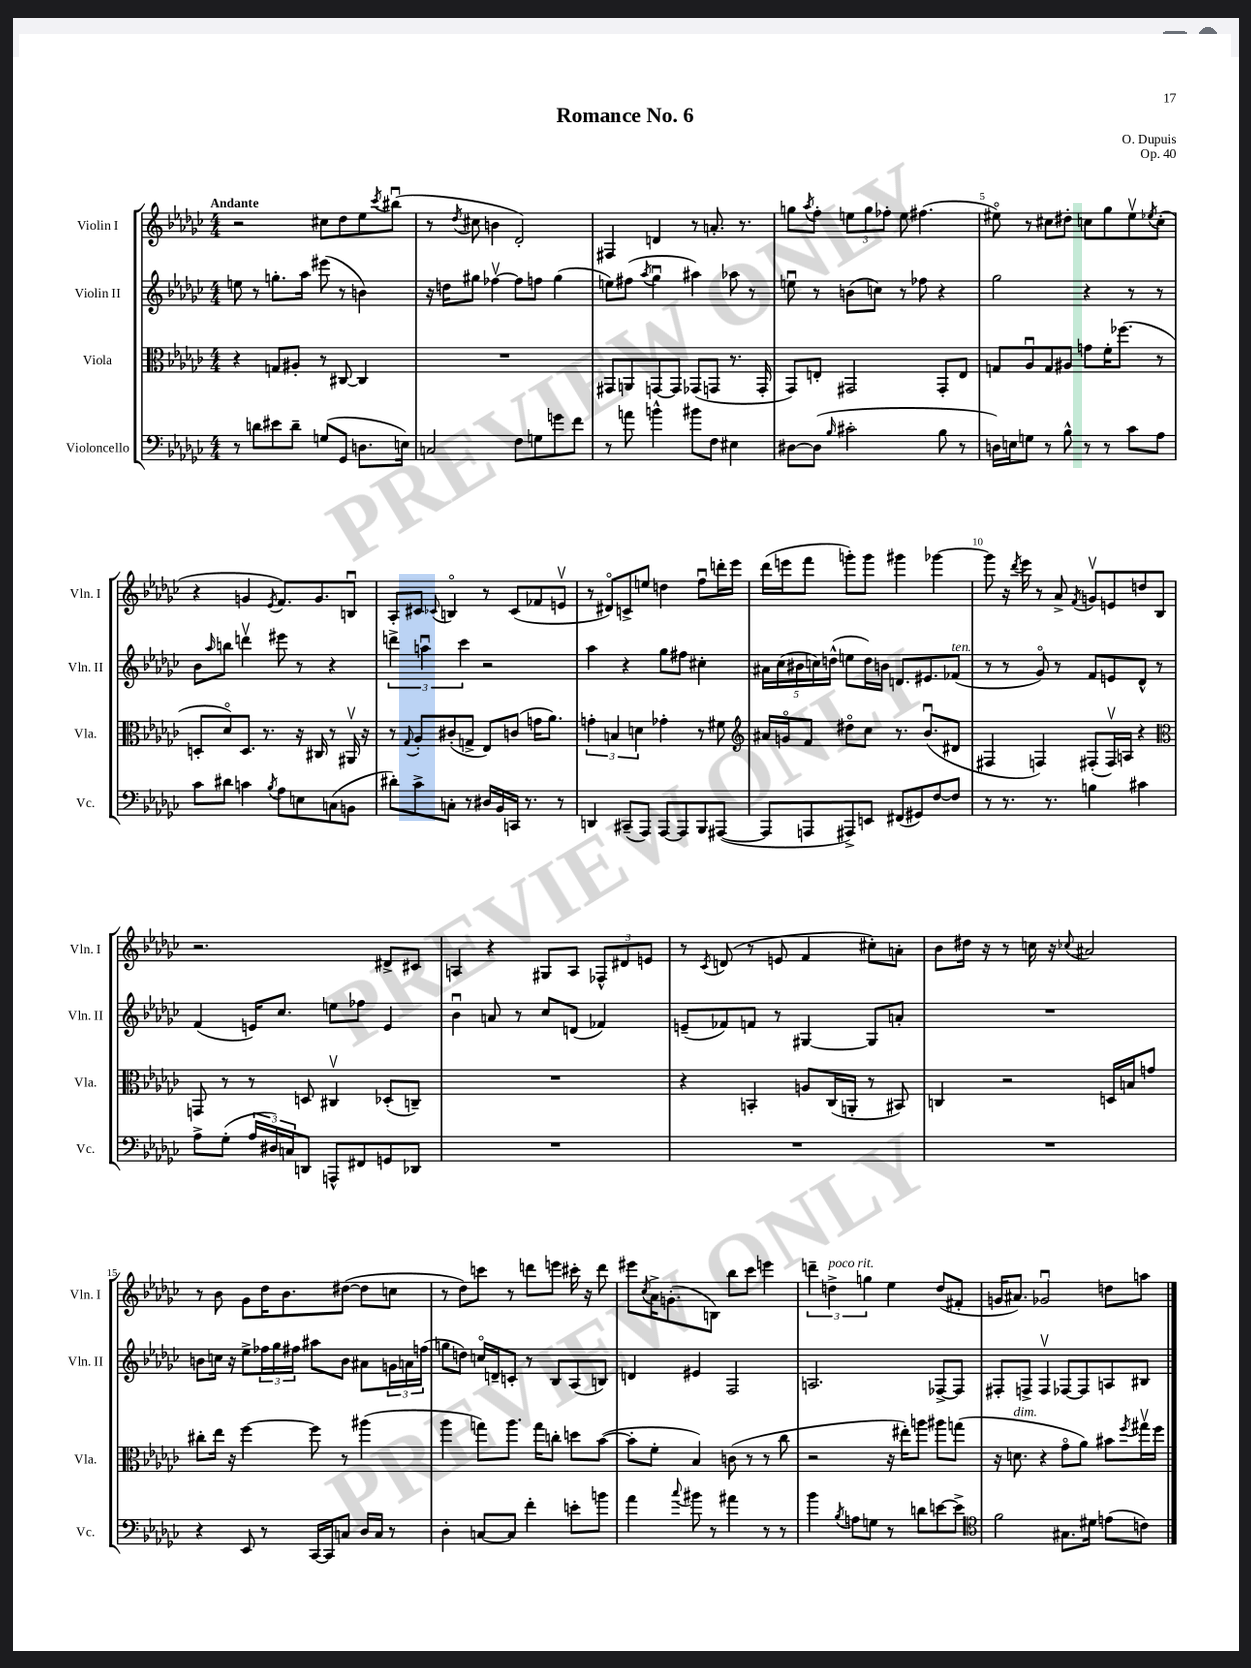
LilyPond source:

\header { title = "Romance No. 6" composer = "O. Dupuis" opus = "Op. 40" }
<<
\new StaffGroup <<
\new Staff = "s0" \with { instrumentName = "Violin I" shortInstrumentName = "Vln. I" } {
    \clef treble \key ges \major \numericTimeSignature \time 4/4 \tempo "Andante"
    r2 cis''8 des''8 ees''8 \acciaccatura { ces'''8 } bis''8\downbow( |
    r8 \acciaccatura { des''8 } cis''8 b'4 des'2-.) |
    fis4 d'4 r8 a'8.-. r8. |
    g''8 \acciaccatura { aes''8 } f''8-. \tuplet 3/2 { e''8 g''8 fes''8-. } e''8 fis''4.( |
    eis''8\flageolet) r8 cis''8 dis''8-. c''8 ges''8 eis''8\upbow \acciaccatura { ees''8 } c''8-.( |
    r4 g'4 \acciaccatura { ees'8 } f'8.) g'8. b8\downbow |
    aes8-. cis'8 \appoggiatura { ces'8 } b4\flageolet r8 ces'8( fes'8 e'8\upbow |
    r8 dis'8\flageolet) c'8-> e''8 d''4 f''8\downbow d'''16-. ees'''16 |
    des'''16( e'''16 f'''8 g'''8-.) g'''8 gis'''4 ges'''4~ |
    ges'''8 r16 \acciaccatura { des'''8 } ees'''16 r8 aes'8-> \acciaccatura { f'8 } g'8\upbow e'8 d''8 bes8 |
    r2. dis'8-> cis'8 |
    a4 r4 gis8 a8 \tuplet 3/2 { fes8-^ dis'8 e'8 } |
    r8 \acciaccatura { ces'8 } d'8( r8 e'8 f'4 cis''8-.) a'8-. |
    bes'8 dis''16 r16 r8 c''16 r16 \appoggiatura { ces''8 } ais'2 |
    r8 bes'8 ges'8 des''16 bes'8. dis''8~( dis''8 c''8 |
    r8 des''8) c'''8 r8 d'''8 e'''8 cis'''16-. r16 d'''8 |
    eis'''8 \acciaccatura { ces''8 } aes'16-> g'8.-.( b8) bes''8 ces'''8 e'''4 |
    \tuplet 3/2 { d'''4-- d''4->^\markup { \italic "poco rit." } g''4 } ees''4 d''8( fis'8-. |
    g'16 ais'8.) ges'2\downbow d''8 a''8 \bar "|." |
}
\new Staff = "s1" \with { instrumentName = "Violin II" shortInstrumentName = "Vln. II" } {
    \clef treble \key ges \major \numericTimeSignature \time 4/4
    e''8 r8 g''8.-. aes''16 eis'''8( r8 b'4) |
    r16 d''16 gis''8 fes''4~\upbow fes''8 f''8 gis''4( |
    e''8) fis''8( \acciaccatura { aes''8 } ges''4\downbow ais''4) aes''8 r8 |
    e''8\downbow r8 b'8( c''8) r8 fes''8 r4 |
    ges''2 r4 r8 r8 |
    bes'8 \grace { aes''16 } b''8 d'''4\upbow eis'''8 r8 r4 |
    \tuplet 3/2 { d'''4-> a''4\downbow ces'''4 } r2 |
    aes''4 r4 ges''8 fis''8 cis''4-. |
    \tuplet 5/4 { ais'16 ces''16( bis'16 c''16) d''16-^( } e''8 d''16) b'16 d'8. eis'8. fes'8^\markup { \italic "ten." }( |
    r8 r8 ges'8\flageolet) r8 f'8 e'8 des'8-^ r8 |
    f'4( e'16) ces''8. e''8 fes''8 e'4 |
    bes'4\downbow a'8 r8 ces''8 d'8( fes'4) |
    e'8--( fes'8) f'8 r8 gis4~ gis8 a'8-. |
    R1 |
    b'8 c''16 r16 ees''8-> \tuplet 3/2 { fes''16 ges''16 fis''16 } ais''8 b'8 ais'8 \tuplet 3/2 { g'16 a'16 f''16( } |
    g''8 d''8) c''16\flageolet d'16-- c'8-. r8 bes8 aes8( b8) |
    d'4 eis'4 f2 |
    a2. fes8~-> fes8 |
    fis8-. f8-> f4\upbow fes8~ fes8 a8 bis8 \bar "|." |
}
\new Staff = "s2" \with { instrumentName = "Viola" shortInstrumentName = "Vla." } {
    \clef alto \key ges \major \numericTimeSignature \time 4/4
    r4 g8 ais8-. r8 cis8~ cis4 |
    R1 |
    gis,8 a,8 g,8~ g,8 ges,8( g,8 r8. g,16-. |
    ges,8) e8-. gis,2 gis,8-. e8 |
    g8 aes8\downbow g8 ais8 g'8 f'16-. fes''8.( r8 |
    d8-. des'8\flageolet) d8. r8. r16 cis16 r8 ais,16\upbow r16 |
    r8 \appoggiatura { ges8 } aes8-. cis'8-.( g8-> ees8) c'8( g'16 aes'8.) |
    \tuplet 3/2 { g'4-. b4 d'4 } ges'4-. r8 fis'8 |
    \clef treble ais'16 g'16\flageolet f'8 dis''8\flageolet ces''8 r8. bes'8.\downbow( dis'8 |
    fis4 f4) fis8-.( fis16\upbow) a16 r4 |
    \clef alto g,8 r8 r8 d8 cis4\upbow des8-.( c8--) |
    R1 |
    r4 b,4-. a8 ces16( a,16-. r8 bis,8) |
    c4 r2 d16 b16 g'8 |
    cis''8-. ees''16 r16 f''4~ f''8 r8 ais''4( |
    aes''4 g''8) aes''8. g''16 c''8-. d''8 bes'8~( |
    bes'8-. f'8-. bes4) c'8( r8 r8 ces''8 |
    r2 r16 eis''16-.) a''8 ais''8 g''8( |
    r16 d'8.^\markup { \italic "dim." } r4 ges'8\flageolet aes'8) bis'8 \acciaccatura { f''8 } gis''16\upbow f''16 \bar "|." |
}
\new Staff = "s3" \with { instrumentName = "Violoncello" shortInstrumentName = "Vc." } {
    \clef bass \key ges \major \numericTimeSignature \time 4/4
    r8 d'8 eis'8 d'8-- g8( ges,8 d8. e16) |
    c2 f8 g8 g'8 f'8 |
    r8 a'8 b'4-^ bis'8 f8 eis4 |
    dis8~ dis8( \grace { bes16 } cis'2-. bes8 r8 |
    d16) e16 g8 r8 bes8-^ r8 r8 ces'8 aes8 |
    ces'8 dis'8 c'4 \acciaccatura { bes8 } aes8 e8 c8( b,8 |
    dis'8-.) ces'8-> c8-. r8 dis16 bes,16 c,16 r8. r8 |
    d,4 cis,8--( aes,,8) aes,,8~ aes,,8 bes,,8 ais,,8~( |
    ais,,8 a,,8 ais,,8->) e,8 fis,8( gis,8) f8~ f8 |
    r8 r8. r8. b4 cis'4 |
    aes8-> ges8-.( \tuplet 3/2 { aes16 dis16) c16 } d,8 a,,8-^ fis,8 g,8 des,8 |
    R1 |
    R1 |
    R1 |
    r4 ees,8 r8 ces,16~ ces,16 c8 des16 c16 r8 |
    des4-. c8~ c8 f'4-. e'8-. b'8 |
    aes'4 \appoggiatura { ces''8 } bis'8 r8 ais'4 r8 r8 |
    bes'4 \acciaccatura { bes8 } a8 g8 r8 d'8 e'8~ e'8-> |
    \clef tenor f'2 gis8. dis'16 e'8( c'8) \bar "|." |
}
>>
>>
\layout { \context { \Score \override BarNumber.break-visibility = ##(#f #t #t) barNumberVisibility = #(every-nth-bar-number-visible 5) } }
